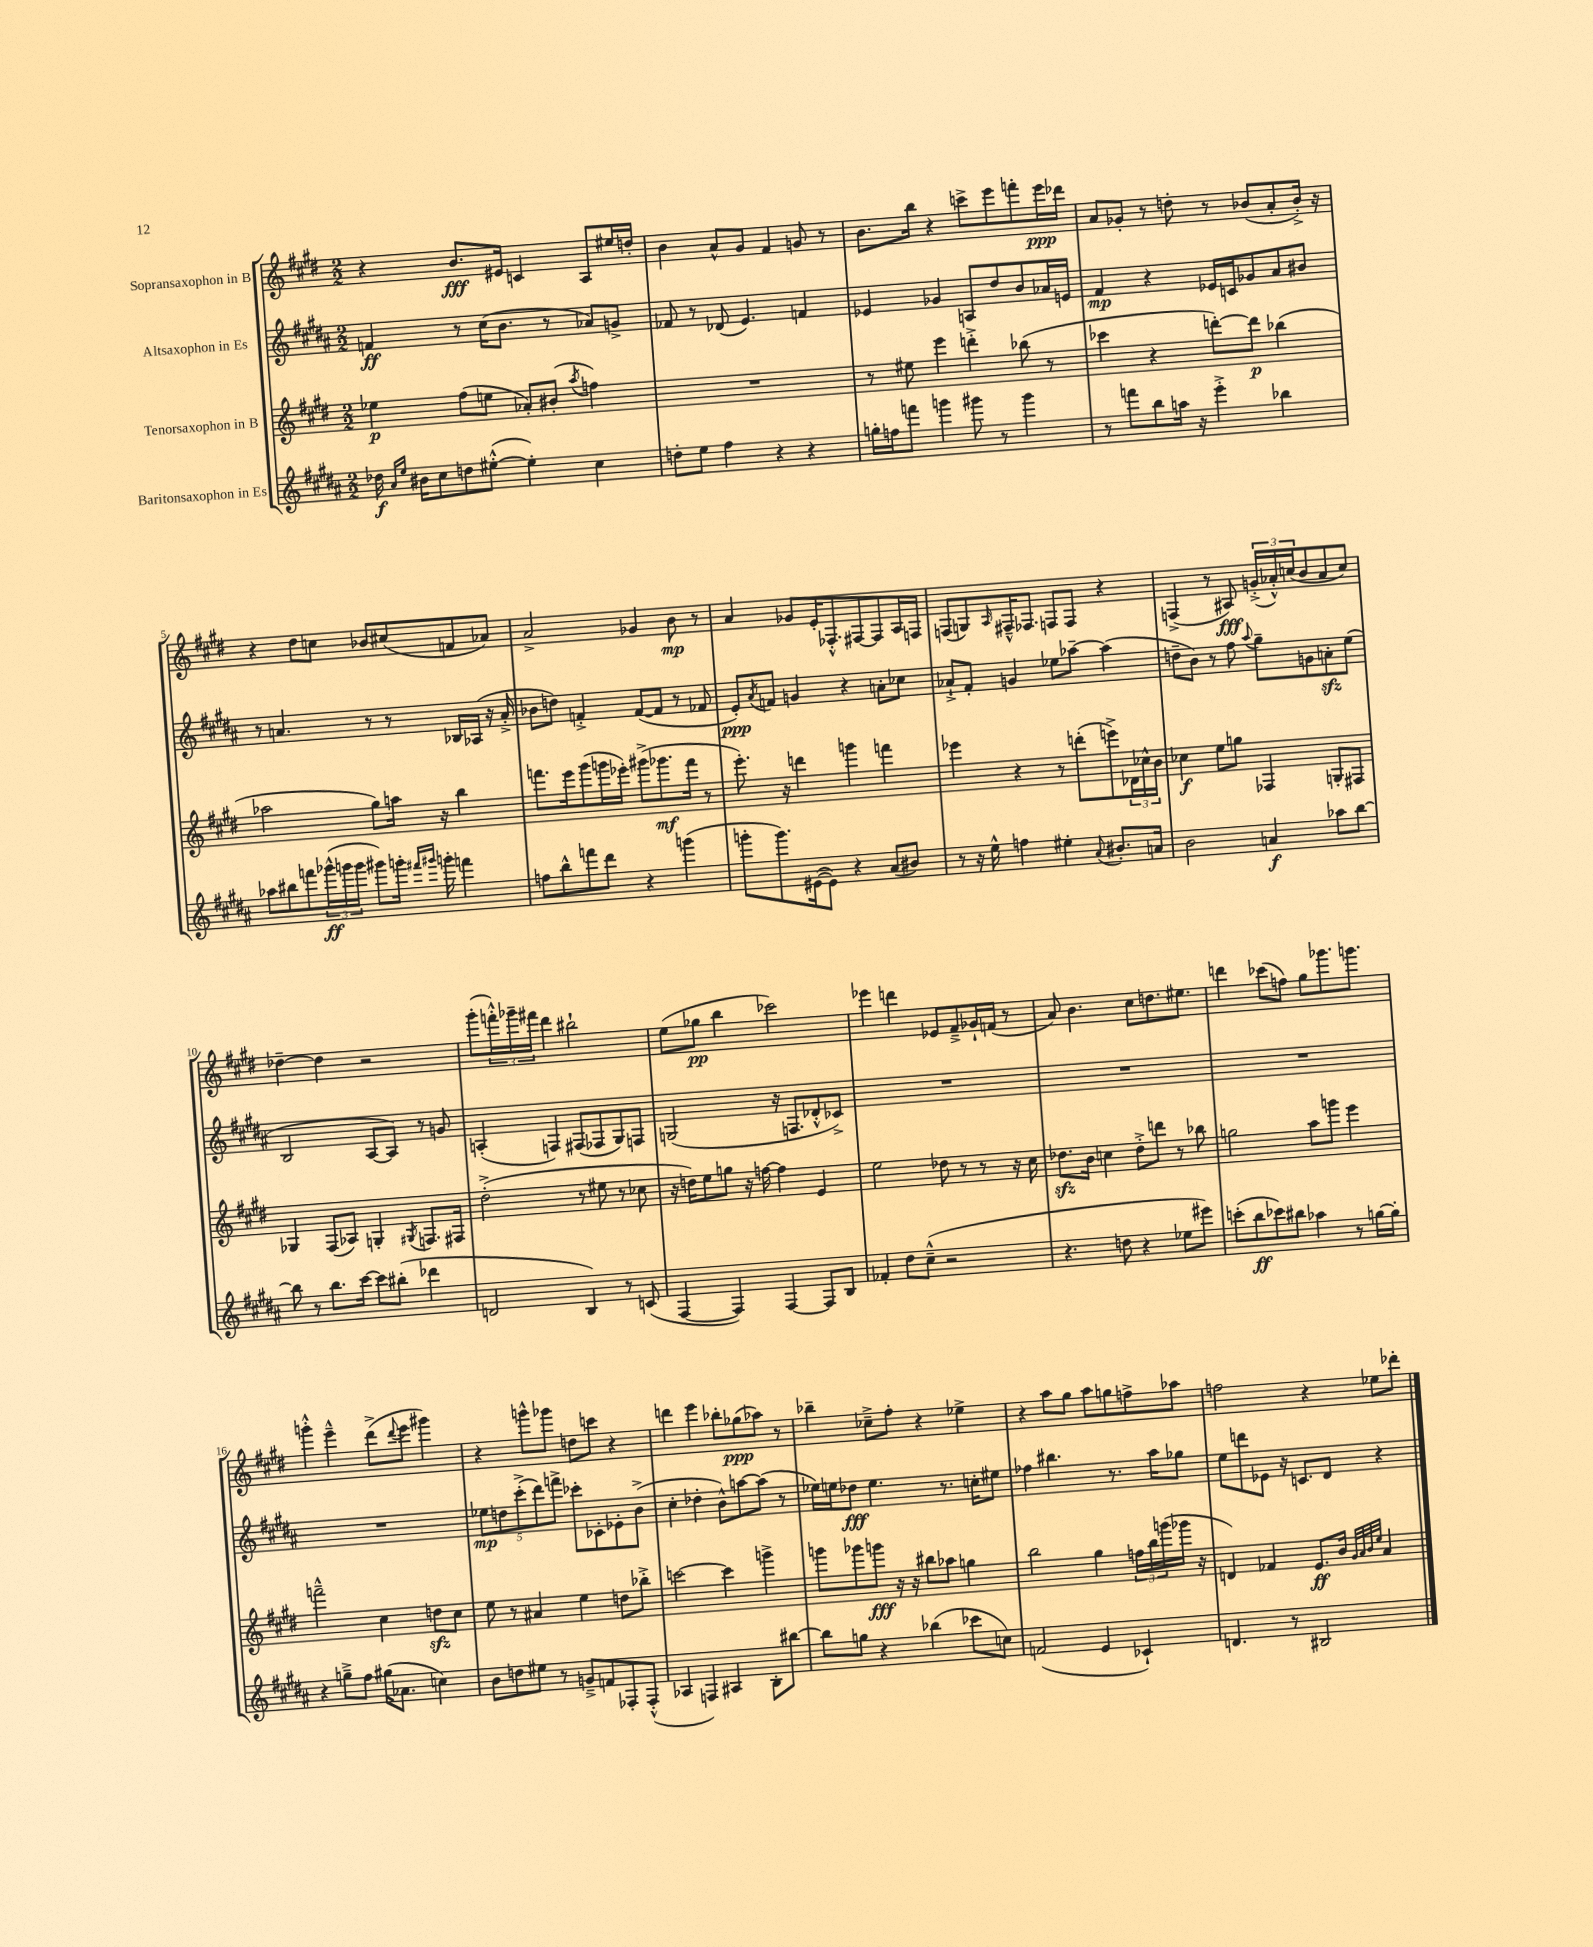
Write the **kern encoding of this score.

**kern	**kern	**kern	**kern
*staff4	*staff3	*staff2	*staff1
*clefG2	*clefG2	*clefG2	*clefG2
*k[f#c#g#d#a#]	*k[f#c#g#d#]	*k[f#c#g#d#a#]	*k[f#c#g#d#]
*M2/2	*M2/2	*M2/2	*M2/2
16dd-	4ee-	4f	4r
16qqa#	.	.	.
16qqee	.	.	.
16b#	.	.	.
8cc#	.	.	.
8dd	(8ff#	8r	8.b
([8ee#'^^	8ee	(16cc#	.
.	.	8.b	16e#
4ee#'])	8a-')	.	4c
.	(8b#'	8r	.
.	8qaa	.	.
4cc#	4ff)	8a-)	8A
.	.	8g^	16ee#
.	.	.	16dd'
=	=	=	=
8dd'	1r	8f-	4b
8ee	.	8r	.
4ff#	.	(8d-	8a^^
.	.	4.e)	8g#
4r	.	.	4f#
4r	.	4f	8g
.	.	.	8r
=	=	=	=
16gg'	8r	4e-	8.b
16ff	.	.	.
8fff	8ee#	.	.
.	.	.	16bb
4ggg	4eee	4g-	4r
8ggg#	4ddd'^	8A	8ccc^
8r	.	8dd#	8eee
4ggg#	(8bb-	8b	8fff'
.	8r	16a-	16eee
.	.	16e	16ddd-
=	=	=	=
8r	4ccc-	4f#	8a
8fff	.	.	8g-'
8bb	4r	4r	8r
16aa	.	.	8dd'
16r	.	.	.
4eee'^	[8ddd')	16e-	8r
.	.	16c	.
.	8ddd]	8g-	(8b-
4bb-	(4bb-	8a#	8a'
.	.	8b#	16b-'^)
.	.	.	16r
=	=	=	=
8aa-	2aa-	8r	4r
8bb#	.	4.a	.
8fff	.	.	8dd#
(24ggg-^^	.	.	8cc
24ggg	.	.	.
24ggg	.	.	.
8ggg#)	8gg#)	8r	8b-
16ggg'	16aa	8r	(8cc#
16qqfff#	.	.	.
16qqggg#	.	.	.
16ggg'	16r	.	.
4fff	4bb	16B-	8f
.	.	(16A-	.
.	.	16r	8a-)
.	.	16a'^	.
=	=	=	=
8ff	8.fff	8b-	2a^
8bb^^	.	8dd)	.
.	16eee	.	.
8fff	(8ggg#	4f'^	.
8ddd#	16ggg	.	.
.	16eee-')	.	.
4r	(8ggg#^	([8f	4g-
.	8.ggg-	8f]	.
(4ggg	.	8r	8b
.	16fff	.	.
.	8r	8f-	8r
=	=	=	=
8ggg'	8.eee')	8e')	4a
.	.	8qa#	.
8.ggg)	.	8f	.
.	16r	.	.
.	4ddd	4g	8g-
([16e#	.	.	.
8e#])	.	.	16e'
.	.	.	8.F-'^^
4r	4ggg	4r	.
.	.	.	[8F#
(8a#	4fff	8a'	8F#]
8b#)	.	8cc-	16A
.	.	.	16F
=	=	=	=
8r	4eee-	8a-`^	(8F
16r	.	8f#'	8G)
16ee^^	.	.	.
.	.	.	16qqA
4ff	4r	4g	16F#~^^
.	.	.	8.F-
4ee#'	8r	8ee-	8F
.	(8ddd'	[8aa-~	8F
8qqa#	.	.	.
8.b#'	8eee^)	(4aa-]	4r
.	24d-	.	.
.	24cc-^^	.	.
16a	.	.	.
.	24b	.	.
=	=	=	=
2b	4cc-	8dd~	(4F^
.	.	8b)	.
.	8ee	8r	8r
.	8gg	8ff#	8A#)
.	.	8qqaa#	.
4a	4F-	8gg#~	(24g'^
.	.	.	24a-'^^)
.	.	.	(24cc
.	.	8g	8b
8aa-	8G'	8a'	8a-
[8bb	8F#	(8ee	8cc)
=	=	=	=
8bb]	4G-	2B	[4dd-~
8r	.	.	.
8.bb	(8F#	.	4dd-]
.	8A-)	.	.
[16ccc#	.	.	.
8ccc#]	4G'	[8A#	2r
(8bb#'	.	8A#])	.
.	8qG#	.	.
4ddd-	8.F	8r	.
.	.	8g	.
.	16F#	.	.
=	=	=	=
2d	(2dd#'^	(4A'	(8ggg#'
.	.	.	24fff'^^)
.	.	.	24ggg-~
.	.	.	24fff#
.	.	4F)	4ddd#
4B)	8r	(8F#	2bb#`
.	8ee#	8F-	.
8r	8r	8G#)	.
(8c	8cc-	8F	.
=	=	=	=
[4F#	16r	(2G	(8ee
.	16dd)	.	.
.	8ee	.	8gg-
4F#])	8gg	.	4bb
.	16r	.	.
.	[16ff	.	.
[4F#	4ff]	16r	2ccc-)
.	.	8.F	.
8F#]	4e	8d-'^^	.
8B	.	8c-^)	.
=	=	=	=
4f-'	2ee	1r	4eee-
8dd#	.	.	4ddd
(8cc#~^^	.	.	.
2r	8dd-	.	8e-
.	8r	.	8f#~^
.	8r	.	16g-`
.	.	.	(16f
.	16r	.	8r
.	16cc#	.	.
=	=	=	=
4.r	8.dd-	1r	8a)
.	.	.	4.b
.	16b	.	.
.	4cc	.	.
8dd	.	.	.
4r	8dd-'^	.	8cc#
.	8ddd	.	8.dd
8ee-	8r	.	.
.	.	.	8.ee#
8eee#)	8bb-	.	.
=	=	=	=
(8ccc'	2gg	1r	4ddd
8bb	.	.	.
8ccc-)	.	.	(8ccc-
8bb#	.	.	8ff)
4aa-	8aa	.	8gg#
.	8ggg	.	8.ggg-
8r	4eee	.	.
.	.	.	8.ggg
[16gg	.	.	.
16gg']	.	.	.
=	=	=	=
4r	2fff~^^	1r	4ggg'^^
8gg~^	.	.	4eee~^^
8ff#	.	.	.
(16gg#	4cc#	.	(8ddd#^
8.a-	.	.	.
.	.	.	8qqddd#
.	.	.	8eee
4cc)	8dd	.	4ggg#)
.	8cc#	.	.
=	=	=	=
8b	8ee	10ee-	4r
.	.	10dd	.
8dd	8r	.	.
.	.	(10ccc#'^	.
8ee#	4a#	.	8ggg^^
.	.	10ddd#)	.
8r	.	.	8ggg-
.	.	10fff^	.
8g~^	4ee	8ccc-'	8dd
8f	.	8c-'	8ccc
8F-'	8dd	8e-'	4r
(8F-'^^	8bb-'^	(8b^	.
=	=	=	=
4A-	[2ccc	4cc#'	4ddd
4F)	.	4dd-'	4eee
4A#	4ccc]	8b^^)	8bb-'
.	.	[8aa	(8gg-
8B'	4ggg^	(8aa]	8aa-)
[8bb#	.	8r	8r
=	=	=	=
8bb#]	8ggg	16ee-)	4bb-~
.	.	16ee	.
8gg	8ggg-	8dd-	.
4r	8ggg	4.ee	8cc-~^
.	16r	.	8ff#'
.	16r	.	.
(4bb-	8bb#	.	4r
.	8aa-	8.r	.
8ccc-	4gg	.	4ee-^
.	.	16cc'	.
8cc)	.	8ee#	.
=	=	=	=
(2f	2bb	4ff-	4r
.	.	4.bb#	8aa
.	.	.	8gg#
4e	4gg#	.	8aa
.	.	8.r	8gg
4c-`)	24ff	.	8ff^
.	24bb	.	.
.	.	16aa#	.
.	(24ggg	.	.
.	16ggg-	8gg-	8aa-
.	16r	.	.
=	=	=	=
4.d	4d)	8ee	2ff
.	.	8ddd	.
.	4f-	8e-	.
8r	.	16r	.
.	.	8.c	.
2B#	8.e	.	4r
.	.	8d#	.
.	16b	.	.
.	32qqg#	.	.
.	32qqa	.	.
.	32qqb	.	.
.	32qqee	.	.
.	4a	4r	8ee-
.	.	.	8ddd-'
==	==	==	==
*-	*-	*-	*-
